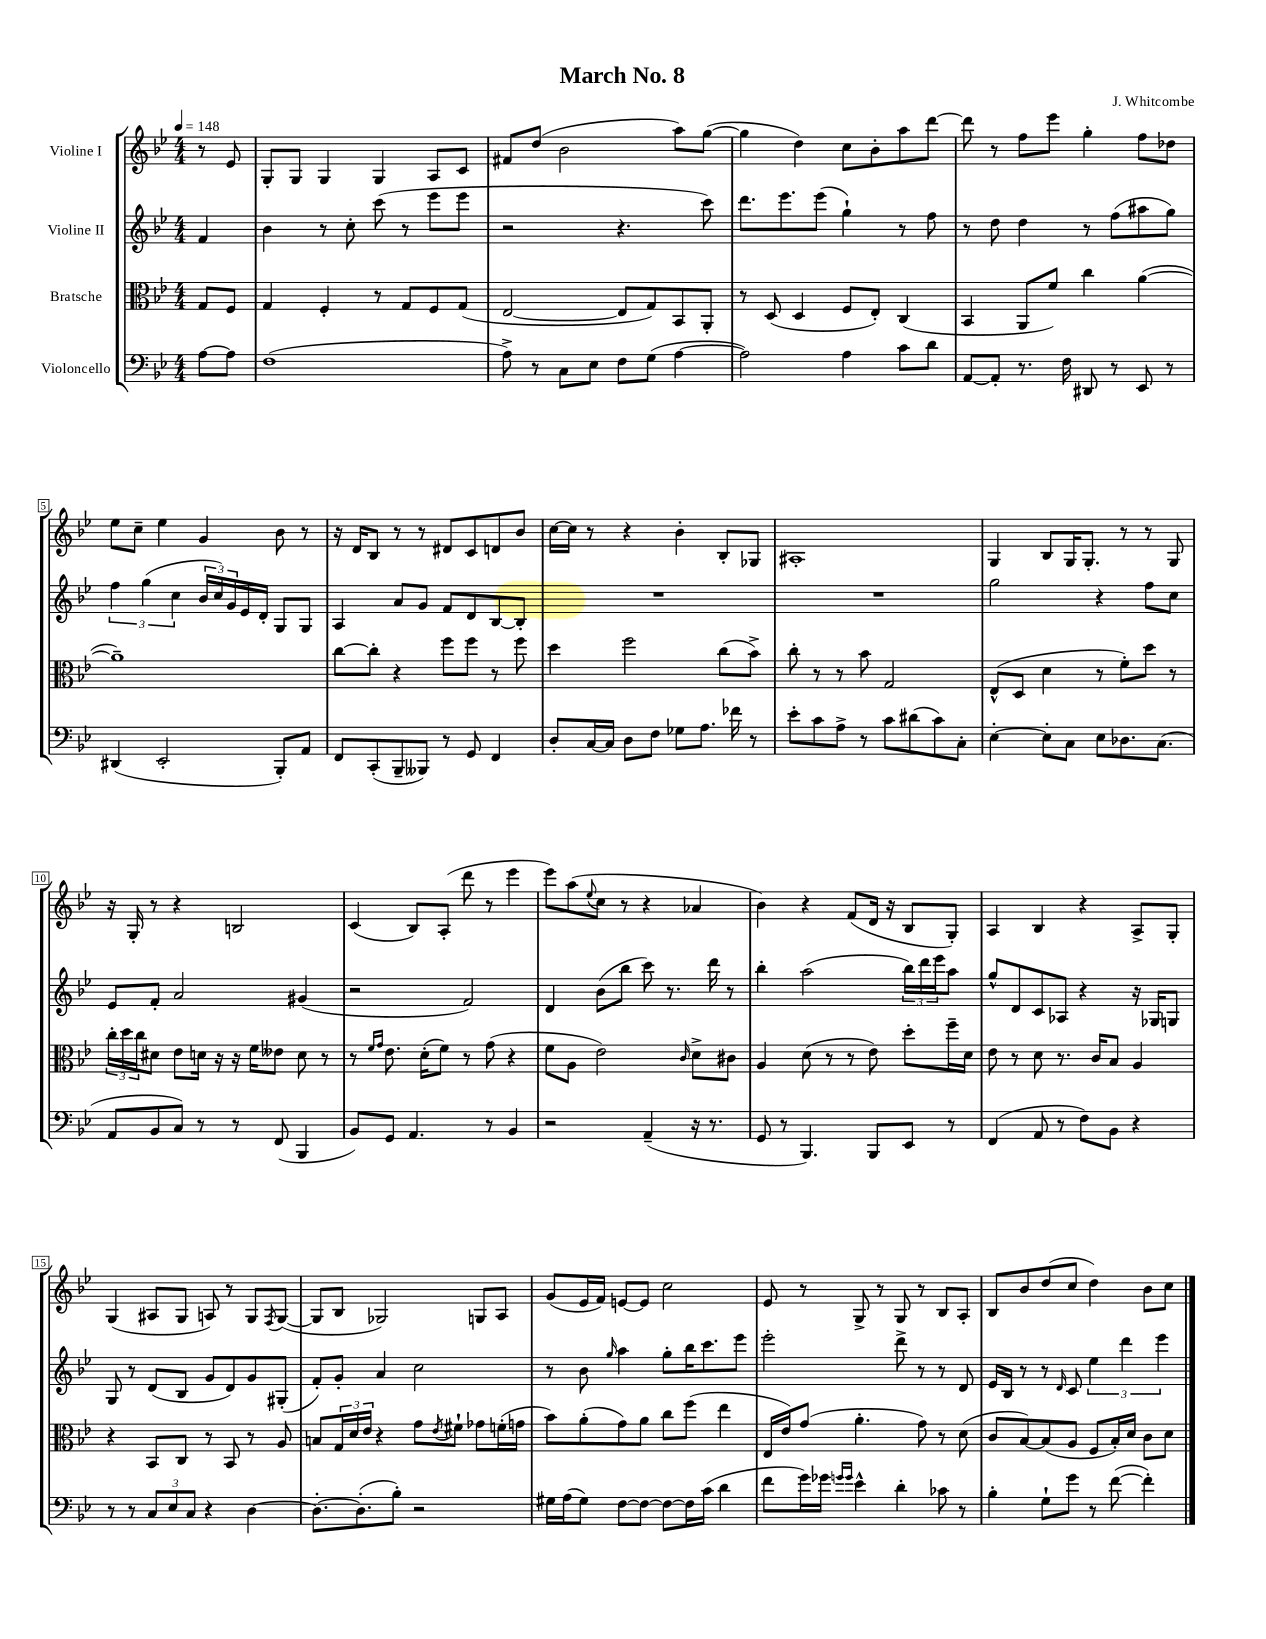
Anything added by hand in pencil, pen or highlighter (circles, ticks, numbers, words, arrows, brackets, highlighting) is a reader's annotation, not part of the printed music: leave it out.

**kern	**kern	**kern	**kern
*staff4	*staff3	*staff2	*staff1
*clefF4	*clefC3	*clefG2	*clefG2
*k[b-e-]	*k[b-e-]	*k[b-e-]	*k[b-e-]
*M4/4	*M4/4	*M4/4	*M4/4
*MM148	*MM148	*MM148	*MM148
[8A	8G	4f	8r
8A]	8F	.	8e-
=	=	=	=
(1F	4G	4b-	8G'
.	.	.	8G
.	4F'	8r	4G
.	.	8cc'	.
.	8r	(8ccc	4G
.	8G	8r	.
.	8F	8eee-	8A
.	(8G	8eee-	8c
=	=	=	=
8A^)	[2E-	2r	8f#
8r	.	.	(8dd
8C	.	.	2b-
8E-	.	.	.
8F	8E-]	4.r	.
(8G	8G)	.	.
[4A	8BB-	.	8aa)
.	8AA'	8ccc)	([8gg
=	=	=	=
2A])	8r	8.ddd	4gg]
.	(8D	.	.
.	.	8.eee-	.
.	4D	.	4dd)
.	.	(8eee-	.
4A	8F	4gg`)	8cc
.	8E-')	.	8b-'
8c	(4C	8r	8aa
8d	.	8ff	[8ddd
=	=	=	=
[8AA	4BB-	8r	8ddd]
8AA']	.	8dd	8r
8.r	8AA	4dd	8ff
.	8f)	.	8eee-
16F	.	.	.
8DD#	4cc	8r	4gg'
8r	.	(8ff	.
8EE-	([4a	8aa#	8ff
8r	.	8gg)	8dd-
=	=	=	=
(4DD#	1a~])	6ff	8ee-
.	.	.	8cc~
.	.	(6gg	.
2EE-'	.	.	4ee-
.	.	6cc	.
.	.	24b-	4g
.	.	24cc)	.
.	.	24g	.
.	.	16e-	.
.	.	16d'	.
8BBB-')	.	8G	8b-
8AA	.	8G	8r
=	=	=	=
8FF	[8cc	4A	16r
.	.	.	16d
(8CC'	8cc']	.	8B-
8BBB-~	4r	8a	8r
8BBB--)	.	8g	8r
8r	8ff	8f	8d#
8GG	8ff	8d	8c
4FF	8r	[8B-	8d
.	8ff	8B-']	8b-
=	=	=	=
8D'	4dd	1r	[16cc
.	.	.	16cc]
[16C	.	.	8r
16C]	.	.	.
8D	2ff	.	4r
8F	.	.	.
8G-	.	.	4b-'
8.A	.	.	.
.	(8cc	.	8B-'
16f-	.	.	.
8r	8b-^)	.	8G-
=	=	=	=
8e-'	8cc'	1r	1A#'
8c	8r	.	.
8A^	8r	.	.
8r	8b-	.	.
8c	2G	.	.
(8d#	.	.	.
8c)	.	.	.
8C'	.	.	.
=	=	=	=
[4E-'	(8E-^^	2gg	4G
.	8D	.	.
8E-']	4d	.	8B-
8C	.	.	16G
.	.	.	8.G'
8E-	8r	4r	.
8.D-	8f')	.	8r
.	8dd	8ff	8r
(8.C	.	.	.
.	8r	8cc	8G
=	=	=	=
8AA	24cc'	8e-	16r
.	24dd	.	.
.	.	.	16G'
.	24cc	.	.
8BB-	8d#	8f'	8r
8C)	8e-	2a	4r
8r	16d	.	.
.	16r	.	.
8r	16r	.	2B
.	16f	.	.
(8FF	8e--	.	.
4BBB-	8d	(4g#	.
.	8r	.	.
=	=	=	=
8BB-)	8r	2r	(4c
.	16qqf	.	.
.	16qqg	.	.
8GG	8.e-	.	.
4.AA	.	.	8B-)
.	(16d'	.	.
.	8f)	.	(8A'
.	8r	2f)	8ddd
8r	(8g	.	8r
4BB-	4r	.	4eee-
=	=	=	=
2r	8f	4d	8eee-)
.	8A	.	(8aa
.	.	.	8qqee-
.	2e-)	(8b-	8cc
.	.	8bb-	8r
(4AA~	.	8ccc)	4r
.	.	8.r	.
.	16qqc	.	.
16r	8d^	.	4a-
8.r	.	16ddd	.
.	8c#	8r	.
=	=	=	=
8GG	4A	4bb-'	4b-)
8r	.	.	.
4.BBB-)	(8d	(2aa	4r
.	8r	.	.
.	8r	.	(8f
8BBB-	8e-)	.	16d
.	.	.	16r
8EE-	8dd'	24bb-)	8B-
.	.	24ddd	.
.	.	24eee-	.
8r	16ff~	8aa	8G')
.	16d	.	.
=	=	=	=
(4FF	8e-	8gg^^	4A
.	8r	8d	.
8AA	8d	8c	4B-
8r	8.r	8A-	.
8F)	.	4r	4r
.	16c	.	.
8BB-	8B-	.	.
4r	4A	16r	8A^
.	.	16G-	.
.	.	8G	8G'
=	=	=	=
8r	4r	8G	(4G
8r	.	8r	.
12C	8BB-	(8d	8A#
12E-	.	.	.
.	8C	8B-	8G
12C	.	.	.
4r	8r	8g	8A)
.	8BB-	8d)	8r
[4D	8r	8g	8G
.	.	.	8qF
.	8A	(8G#'	([8G
=	=	=	=
8.D'_	8B	8f')	8G]
.	24G	8g'	8B-
.	24d	.	.
(8.D']	.	.	.
.	24e-	.	.
.	4r	4a	2G-)
8B-')	.	.	.
2r	8g	2cc	.
.	8qe-	.	.
.	8f#`	.	.
.	8g-	.	8G
.	(16f'	.	8A
.	16g	.	.
=	=	=	=
16G#	8b-)	8r	(8g
(16A	.	.	.
8G#)	(8a'	8b-	16e-
.	.	.	16f)
.	.	16qqgg	.
[8F	8g)	4aa	[8e
8F_	8a	.	8e]
8F_	8cc	8gg'	2cc
16F]	(8ff	16bb-	.
(16c	.	8.ccc	.
4d	4ee-	.	.
.	.	8eee-	.
=	=	=	=
8f	16E-	2eee-'	8e-
.	16e-)	.	.
16g)	(8g	.	8r
16g-	.	.	.
16qqg	.	.	.
16qqg	.	.	.
4e-^^	4.a'	.	8G^
.	.	.	8r
4d'	.	8ddd^	8G
.	8g)	8r	8r
8c-	8r	8r	8B-
8r	(8d	8d	8A'
=	=	=	=
4B-'	8c	16e-	8B-
.	.	16B-	.
.	[8B-)	8r	8b-
8G`	(8B-]	8r	(8dd
.	.	16qqd	.
8g	8A	8c	8cc
8r	8F	6ee-	4dd)
([8f	16B-')	.	.
.	.	6ddd	.
.	16d	.	.
4f'])	8c	.	8b-
.	.	6eee-	.
.	8d	.	8cc
==	==	==	==
*-	*-	*-	*-
